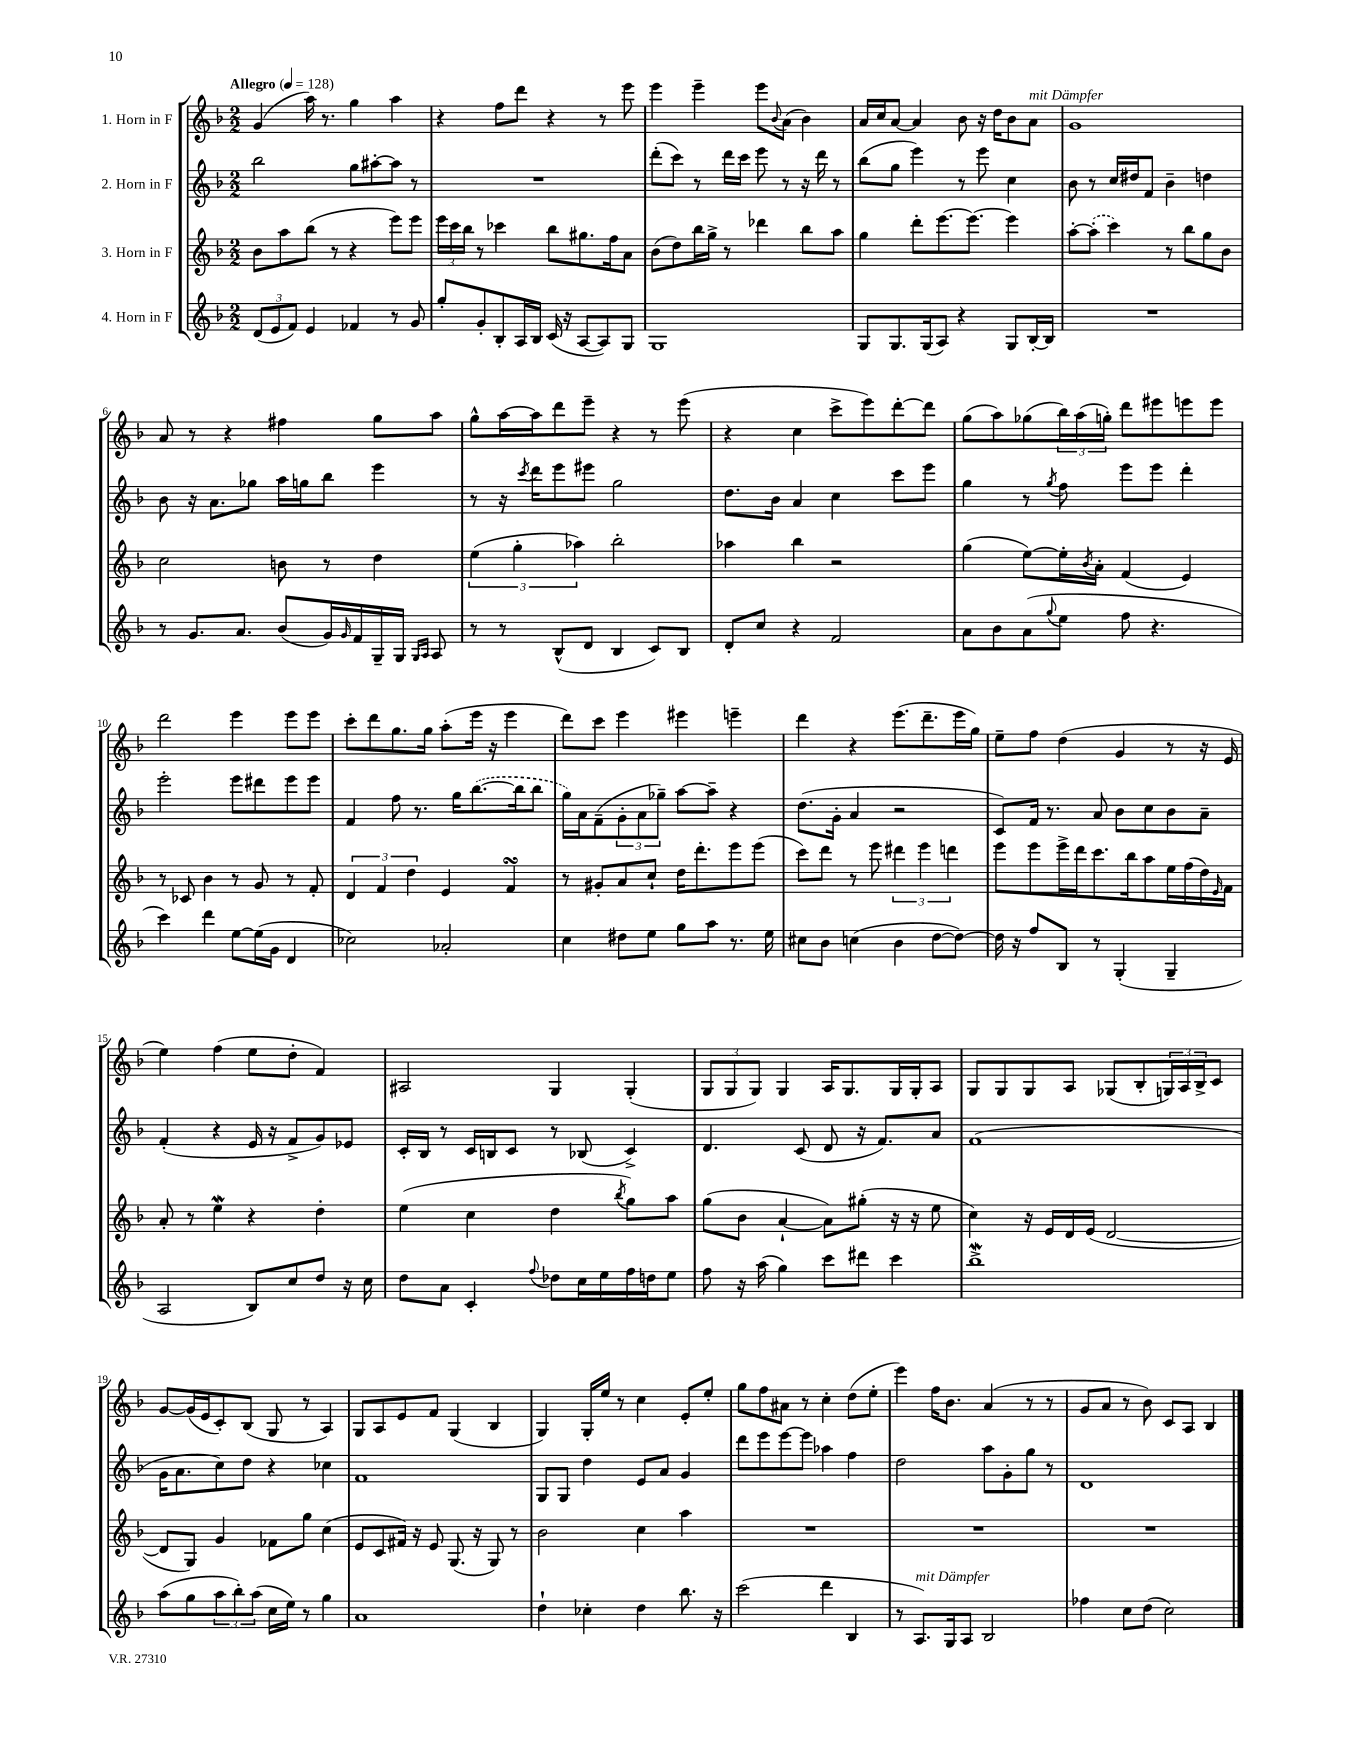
<<
\new StaffGroup <<
\new Staff = "s0" \with { instrumentName = "1. Horn in F" } {
    \clef treble \key f \major \numericTimeSignature \time 2/2 \tempo "Allegro" 4 = 128
    g'4( a''16) r8. g''4 a''4 |
    r4 f''8 d'''8 r4 r8 e'''8 |
    e'''4 e'''4-- e'''8 \appoggiatura { bes'8 } a'8( bes'4) |
    a'16 c''16 a'8~ a'4 bes'8 r16 d''16 bes'8 a'8^\markup { \italic "mit Dämpfer" } |
    g'1 |
    a'8 r8 r4 fis''4 g''8 a''8 |
    g''8-^ a''16~ a''16 d'''8 e'''8-- r4 r8 e'''8( |
    r4 c''4 c'''8-> e'''8) d'''8~-. d'''8 |
    g''8( a''8) ges''8( \tuplet 3/2 { bes''16) a''16( g''16-.) } d'''8 eis'''8 e'''8 e'''8 |
    d'''2 e'''4 e'''8 e'''8 |
    c'''8-. d'''8 g''8. g''16 a''8-.( e'''16 r16 e'''4 |
    d'''8) c'''8 e'''4 eis'''4 e'''4-- |
    d'''4 r4 e'''8.( d'''8.-- e'''16 g''16) |
    e''8-- f''8 d''4( g'4 r8 r16 e'16 |
    e''4) f''4( e''8 d''8-. f'4) |
    ais2 g4 g4-.( |
    \tuplet 3/2 { g8 g8 g8) } g4 a16 g8. g16 g16-. a8 |
    g8 g8 g8 a8 ges8( bes8-. \tuplet 3/2 { g16) a16 bes16-> } c'8 |
    g'8~ g'16( e'16 c'8-.) bes8( g8 r8 a4) |
    g8 a8 e'8 f'8 g4( bes4 |
    g4) g16-. e''16 r8 c''4 e'8-. e''8-. |
    g''8 f''8 ais'8 r8 c''4-. d''8( e''8-. |
    e'''4) f''16 bes'8. a'4( r8 r8 |
    g'8 a'8 r8 bes'8) c'8 a8 bes4 \bar "|." |
}
\new Staff = "s1" \with { instrumentName = "2. Horn in F" } {
    \clef treble \key f \major \numericTimeSignature \time 2/2
    bes''2 g''8 ais''8~-. ais''8 r8 |
    R1 |
    d'''8-.( c'''8) r8 d'''16 c'''16 e'''8 r8 r16 d'''16 r8 |
    bes''8( g''8 e'''4) r8 e'''8 c''4 |
    bes'8 r8 c''16 dis''16 f'8 bes'4-- d''4 |
    bes'8 r16 a'8. ges''8 a''16 g''16 bes''8 e'''4 |
    r8 r16 \acciaccatura { c'''8 } d'''16 e'''8 eis'''8 g''2 |
    d''8. bes'16 a'4 c''4 c'''8 e'''8 |
    g''4 r8 \acciaccatura { g''8 } f''8 e'''8 e'''8 d'''4-. |
    e'''2-. e'''8 dis'''8 e'''8 e'''8 |
    f'4 f''8 r8. g''16 \once \slurDashed bes''8.~( bes''16 bes''8 |
    g''16) a'16 f'8--( \tuplet 3/2 { g'8-. a'8 ges''8--) } a''8~ a''8-- r4 |
    d''8.( g'16-. a'4 r2 |
    c'8) f'16 r8. a'8 bes'8 c''8 bes'8 a'8-- |
    f'4-.( r4 e'16 r16 f'8-> g'8) ees'8 |
    c'16-. bes16 r8 c'16 b16 c'8 r8 bes8( c'4->) |
    d'4. c'8( d'8 r16 f'8.) a'8 |
    f'1( |
    g'16 a'8. c''8) d''8 r4 ces''4 |
    f'1 |
    g8 g8 d''4 e'8 a'8 g'4 |
    d'''8 e'''8 e'''8~ e'''8 aes''4 f''4 |
    d''2 a''8 g'8-. g''8 r8 |
    d'1 \bar "|." |
}
\new Staff = "s2" \with { instrumentName = "3. Horn in F" } {
    \clef treble \key f \major \numericTimeSignature \time 2/2
    bes'8 a''8 bes''8( r8 r4 e'''8) e'''8 |
    \tuplet 3/2 { e'''16 c'''16 bes''16 } r8 ces'''4 bes''8 gis''8. f''16 a'8 |
    bes'8( d''8) bes''16 g''16-> r8 des'''4 bes''8 a''8 |
    g''4 d'''8-. e'''8.~ e'''8.~ e'''4 |
    a''8~-. \once \slurDashed a''8-.( c'''4) r8 bes''8 g''8 bes'8 |
    c''2 b'8 r8 d''4 |
    \tuplet 3/2 { e''4( g''4-. aes''4) } bes''2-. |
    aes''4 bes''4 r2 |
    g''4( e''8~) e''16-. \acciaccatura { bes'8 } a'16-. f'4( e'4) |
    r8 ces'8 bes'4 r8 g'8 r8 f'8-. |
    \tuplet 3/2 { d'4 f'4 d''4 } e'4 f'4\turn |
    r8 gis'8-. a'8 c''8-! d''16 d'''8.-. e'''8 e'''8( |
    c'''8) d'''8 r8 e'''8 \tuplet 3/2 { dis'''4 e'''4 d'''4 } |
    e'''8 e'''8 e'''16-> d'''16 c'''8. bes''16 a''8 e''16 f''16( d''16) \grace { e'16 } f'16 |
    a'8-. r8 e''4\mordent r4 d''4-. |
    e''4( c''4 d''4 \acciaccatura { bes''8 } g''8) a''8 |
    g''8( bes'8 a'4~-! a'8) gis''8-.( r16 r16 e''8 |
    c''4) r16 e'16 d'16 e'16( d'2~ |
    d'8 g8) g'4 fes'8 g''8 c''4( |
    e'8 c'8 fis'16) r16 e'8 g8.( r16 g8) r8 |
    bes'2 c''4 a''4 |
    R1 |
    R1 |
    R1 \bar "|." |
}
\new Staff = "s3" \with { instrumentName = "4. Horn in F" } {
    \clef treble \key f \major \numericTimeSignature \time 2/2
    \tuplet 3/2 { d'8( e'8 f'8) } e'4 fes'4 r8 g'8 |
    g''8-. g'8-. bes8-. a16 bes16 c'16( r16 a8~ a8) g8 |
    g1 |
    g8 g8. g16( a8) r4 g8 bes16~-. bes16 |
    R1 |
    r8 g'8. a'8. bes'8( g'16) \grace { g'16 } f'16 g16-- g16 \grace { g16 a16 } a8 |
    r8 r8 bes8-^( d'8 bes4 c'8) bes8 |
    d'8-. c''8 r4 f'2 |
    a'8 bes'8 a'8( \appoggiatura { g''8 } e''8 f''8 r4. |
    c'''4) d'''4 e''8~ e''16( g'16 d'4 |
    ces''2) aes'2-. |
    c''4 dis''8 e''8 g''8 a''8 r8. e''16 |
    cis''8 bes'8 c''4( bes'4 d''8~ d''8~) |
    d''16 r16 f''8 bes8 r8 g4-.( g4-- |
    a2 bes8) c''8 d''8 r16 c''16 |
    d''8 a'8 c'4-. \appoggiatura { f''8 } des''8 c''16 e''16 f''16 d''16 e''8 |
    f''8 r16 a''16( g''4) c'''8 dis'''8 c'''4 |
    bes''1->\mordent |
    a''8( g''8 \tuplet 3/2 { a''8 bes''8-.) a''8( } c''16 e''16) r8 g''4 |
    a'1 |
    d''4-! ces''4-. d''4 bes''8. r16 |
    c'''2( d'''4 bes4 |
    r8 a8.^\markup { \italic "mit Dämpfer" }) g16 a8 bes2 |
    fes''4 c''8 d''8( c''2) \bar "|." |
}
>>
>>
